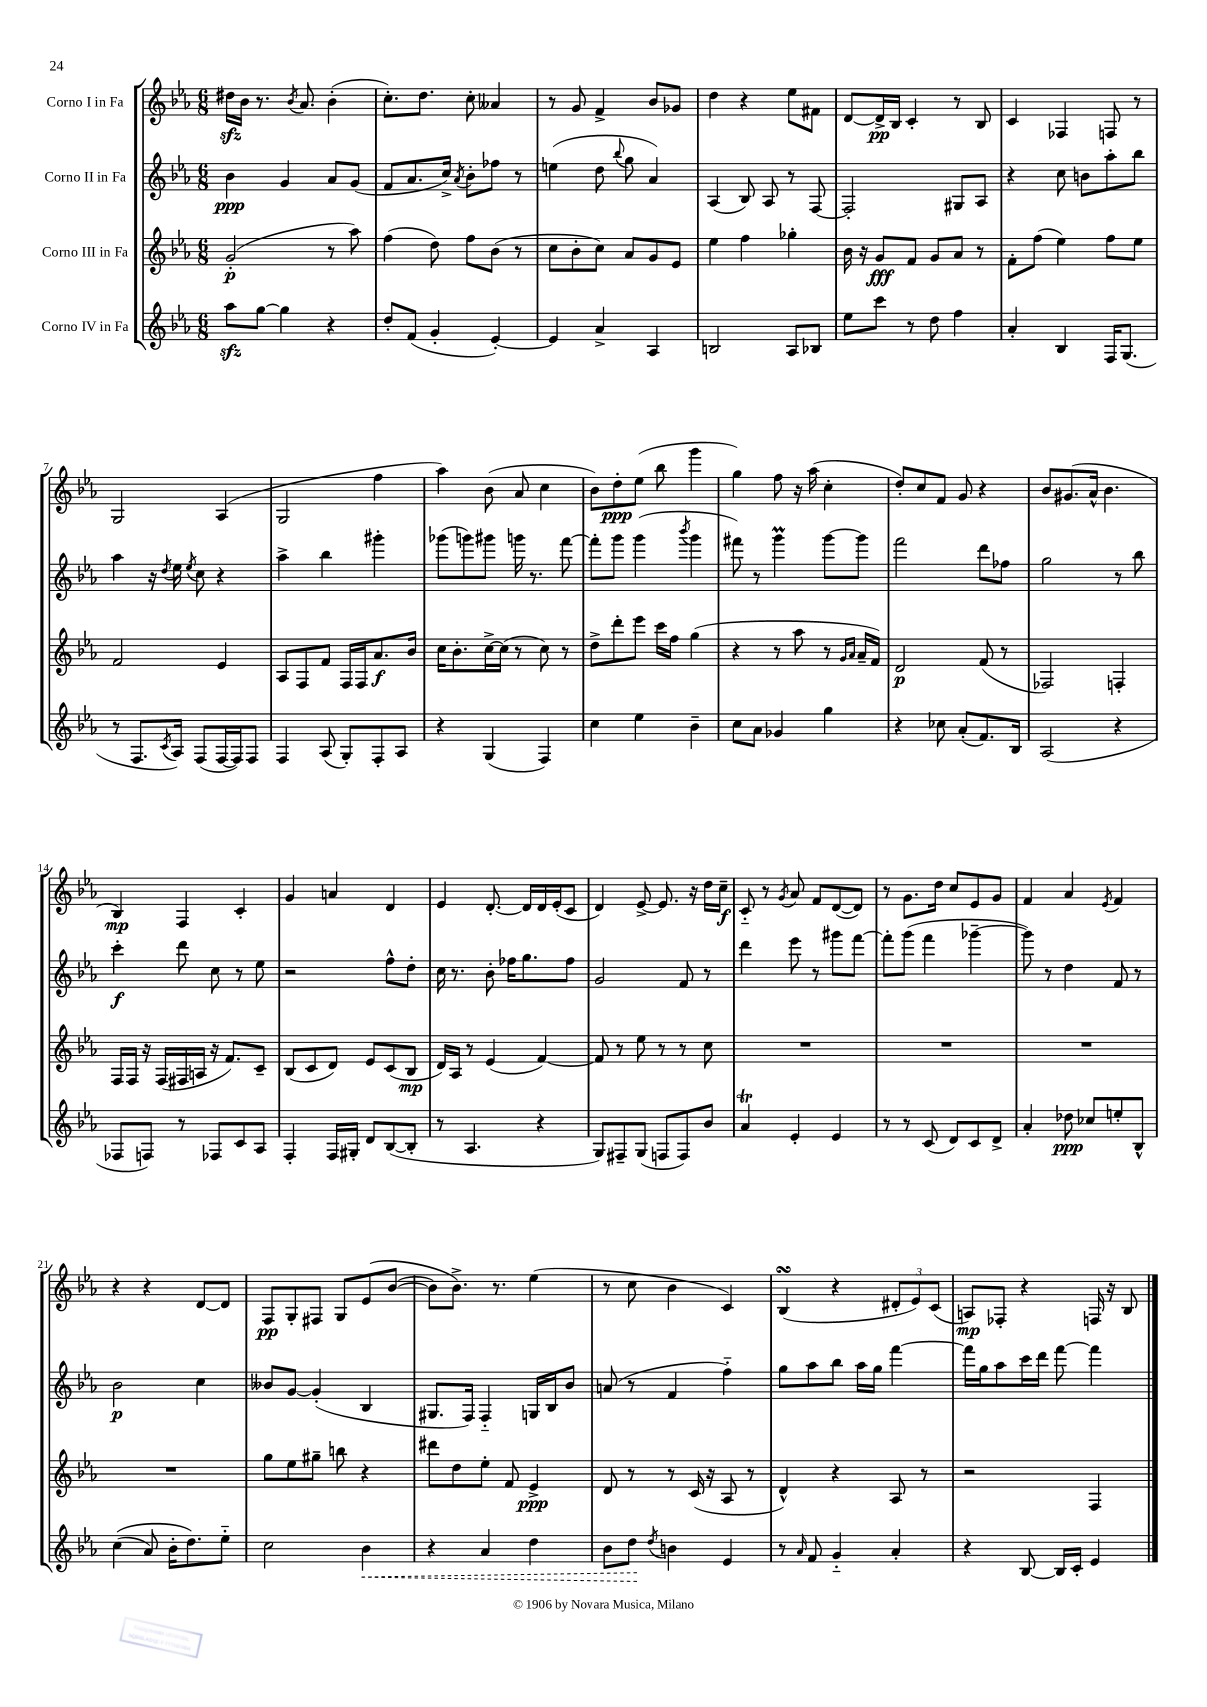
<<
\new StaffGroup <<
\new Staff = "s0" \with { instrumentName = "Corno I in Fa" } {
    \clef treble \key ees \major \numericTimeSignature \time 6/8
    dis''16\sfz bes'16 r8. \acciaccatura { bes'8 } aes'8. bes'4-.( |
    c''8.-.) d''8. c''8-. aeses'4 |
    r8 g'8 f'4-> bes'8 ges'8 |
    d''4 r4 ees''8 fis'8 |
    d'8~ d'16->\pp bes16 c'4-. r8 bes8 |
    c'4 fes4 f8 r8 |
    g2 aes4( |
    g2 f''4 |
    aes''4) bes'8( aes'8 c''4 |
    bes'8) d''8-.\ppp ees''8( bes''8 g'''4 |
    g''4) f''8 r16 aes''16( c''4-. |
    d''8-.) c''8 f'8 g'8 r4 |
    bes'8 gis'8.( aes'16-^ bes'4. |
    bes4\mp) f4 c'4-. |
    g'4 a'4 d'4 |
    ees'4 d'8.~-. d'16 d'16 ees'16-.( c'8 |
    d'4) ees'8~-> ees'8. r16 d''16 c''16--\f |
    c'8-_ r8 \acciaccatura { g'8 } aes'8 f'8 d'8~( d'8) |
    r8 g'8. d''16 c''8 ees'8 g'8 |
    f'4 aes'4 \acciaccatura { ees'8 } f'4 |
    r4 r4 d'8~ d'8 |
    f8\pp g8-. fis8 g8 ees'8\( bes'8~( |
    bes'8) bes'8.->\) r8. ees''4( |
    r8 c''8 bes'4 c'4) |
    bes4\turn( r4 \tuplet 3/2 { dis'8-. ees'8) c'8( } |
    a8\mp) fes8-. r4 f16 r16 bes8 \bar "|." |
}
\new Staff = "s1" \with { instrumentName = "Corno II in Fa" } {
    \clef treble \key ees \major \numericTimeSignature \time 6/8
    bes'4\ppp g'4 aes'8 g'8( |
    f'8 aes'8. c''16->) \acciaccatura { aes'8 } bes'8-. fes''8 r8 |
    e''4( d''8 \appoggiatura { bes''8 } g''8 aes'4) |
    aes4( bes8) aes8 r8 f8~ |
    f2-. gis8 aes8 |
    r4 c''8 b'8 aes''8-. bes''8 |
    aes''4 r16 \acciaccatura { d''8 } ees''16 \acciaccatura { ees''8 } c''8 r4 |
    aes''4-> bes''4 gis'''4-. |
    ges'''8( g'''8) gis'''8 g'''16 r8. f'''8~ |
    f'''8-. g'''8 g'''4( \acciaccatura { bes'''8 } g'''4 |
    fis'''8) r8 g'''4\prall g'''8~ g'''8 |
    f'''2 d'''8 fes''8 |
    g''2 r8 bes''8 |
    c'''4-.\f d'''8 c''8 r8 ees''8 |
    r2 f''8-^ d''8-. |
    c''16 r8. bes'8-. fes''16 g''8. fes''8 |
    g'2 f'8 r8 |
    d'''4 ees'''8 r8 gis'''8 f'''8~ |
    f'''8-. g'''8( f'''4 ges'''4~-- |
    ges'''8) r8 d''4 f'8 r8 |
    bes'2\p c''4 |
    beses'8 g'8~ g'4-.( bes4 |
    gis8. f16) f4-_ g16 bes16 bes'8 |
    a'8( r8 f'4 f''4-_) |
    g''8 aes''8 bes''8 aes''16 g''16 f'''4~ |
    f'''16 g''16 aes''8 c'''16 d'''16 f'''8~ f'''4 \bar "|." |
}
\new Staff = "s2" \with { instrumentName = "Corno III in Fa" } {
    \clef treble \key ees \major \numericTimeSignature \time 6/8
    g'2-.\p( r8 aes''8) |
    f''4( d''8) f''8 bes'8( r8 |
    c''8 bes'8-. c''8) aes'8 g'8 ees'8 |
    ees''4 f''4 ges''4-. |
    bes'16 r16 g'8\fff f'8 g'8 aes'8 r8 |
    f'8-. f''8( ees''4) f''8 ees''8 |
    f'2 ees'4 |
    aes8 f8 f'8 f16 f16 aes'8.\f bes'16 |
    c''16 bes'8.-. c''16~-> c''16( r8 c''8) r8 |
    d''8-> d'''8-. ees'''8 c'''16 f''16 g''4( |
    r4 r8 aes''8 r8 \grace { g'16 aes'16 } aes'16-- f'16) |
    d'2\p f'8( r8 |
    fes2) f4-. |
    f16 f16 r16 f16( fis16 a16 r16 f'8.) c'8-- |
    bes8( c'8 d'8) ees'8 c'8( bes8\mp |
    d'16) aes16 r8 ees'4( f'4~) |
    f'8 r8 ees''8 r8 r8 c''8 |
    R2. |
    R2. |
    R2. |
    R2. |
    g''8 ees''8 gis''8-- b''8 r4 |
    dis'''8 d''8 ees''8-. f'8 ees'4->\ppp |
    d'8 r8 r8 c'16( r16 aes8 r8 |
    d'4-^) r4 aes8 r8 |
    r2 f4 \bar "|." |
}
\new Staff = "s3" \with { instrumentName = "Corno IV in Fa" } {
    \clef treble \key ees \major \numericTimeSignature \time 6/8
    aes''8\sfz g''8~ g''4 r4 |
    d''8-. f'8( g'4-. ees'4~-.) |
    ees'4 aes'4-> aes4 |
    b2 aes8 bes8 |
    ees''8 c'''8 r8 d''8 f''4 |
    aes'4-. bes4 f16 g8.( |
    r8 f8. \acciaccatura { c'8 } aes16) f8( f16~ f16) f8 |
    f4 aes8( g8-.) f8-. aes8 |
    r4 g4( f4) |
    c''4 ees''4 bes'4-- |
    c''8 aes'8 ges'4 g''4 |
    r4 ces''8 aes'8-.( f'8.) bes16 |
    aes2( r4 |
    fes8 f8) r8 fes8 c'8 aes8 |
    f4-. f16 gis16-. d'8 bes8~( bes8-. |
    r8 aes4. r4 |
    g8) fis8-- g8( f8 f8) bes'8 |
    aes'4\trill ees'4-. ees'4 |
    r8 r8 c'8( d'8) c'8 d'8-> |
    aes'4-. des''8\ppp ces''8 e''8-. bes8-^ |
    c''4(\( aes'8) bes'16-. d''8.\) ees''8-_ |
    c''2 \once \override Hairpin.style = #'dashed-line bes'4\< |
    r4 aes'4 d''4 |
    bes'8 d''8\! \acciaccatura { d''8 } b'4 ees'4 |
    r8 \grace { aes'16 } f'8 g'4-_ aes'4-. |
    r4 bes8~ bes16 c'16-. ees'4 \bar "|." |
}
>>
>>
